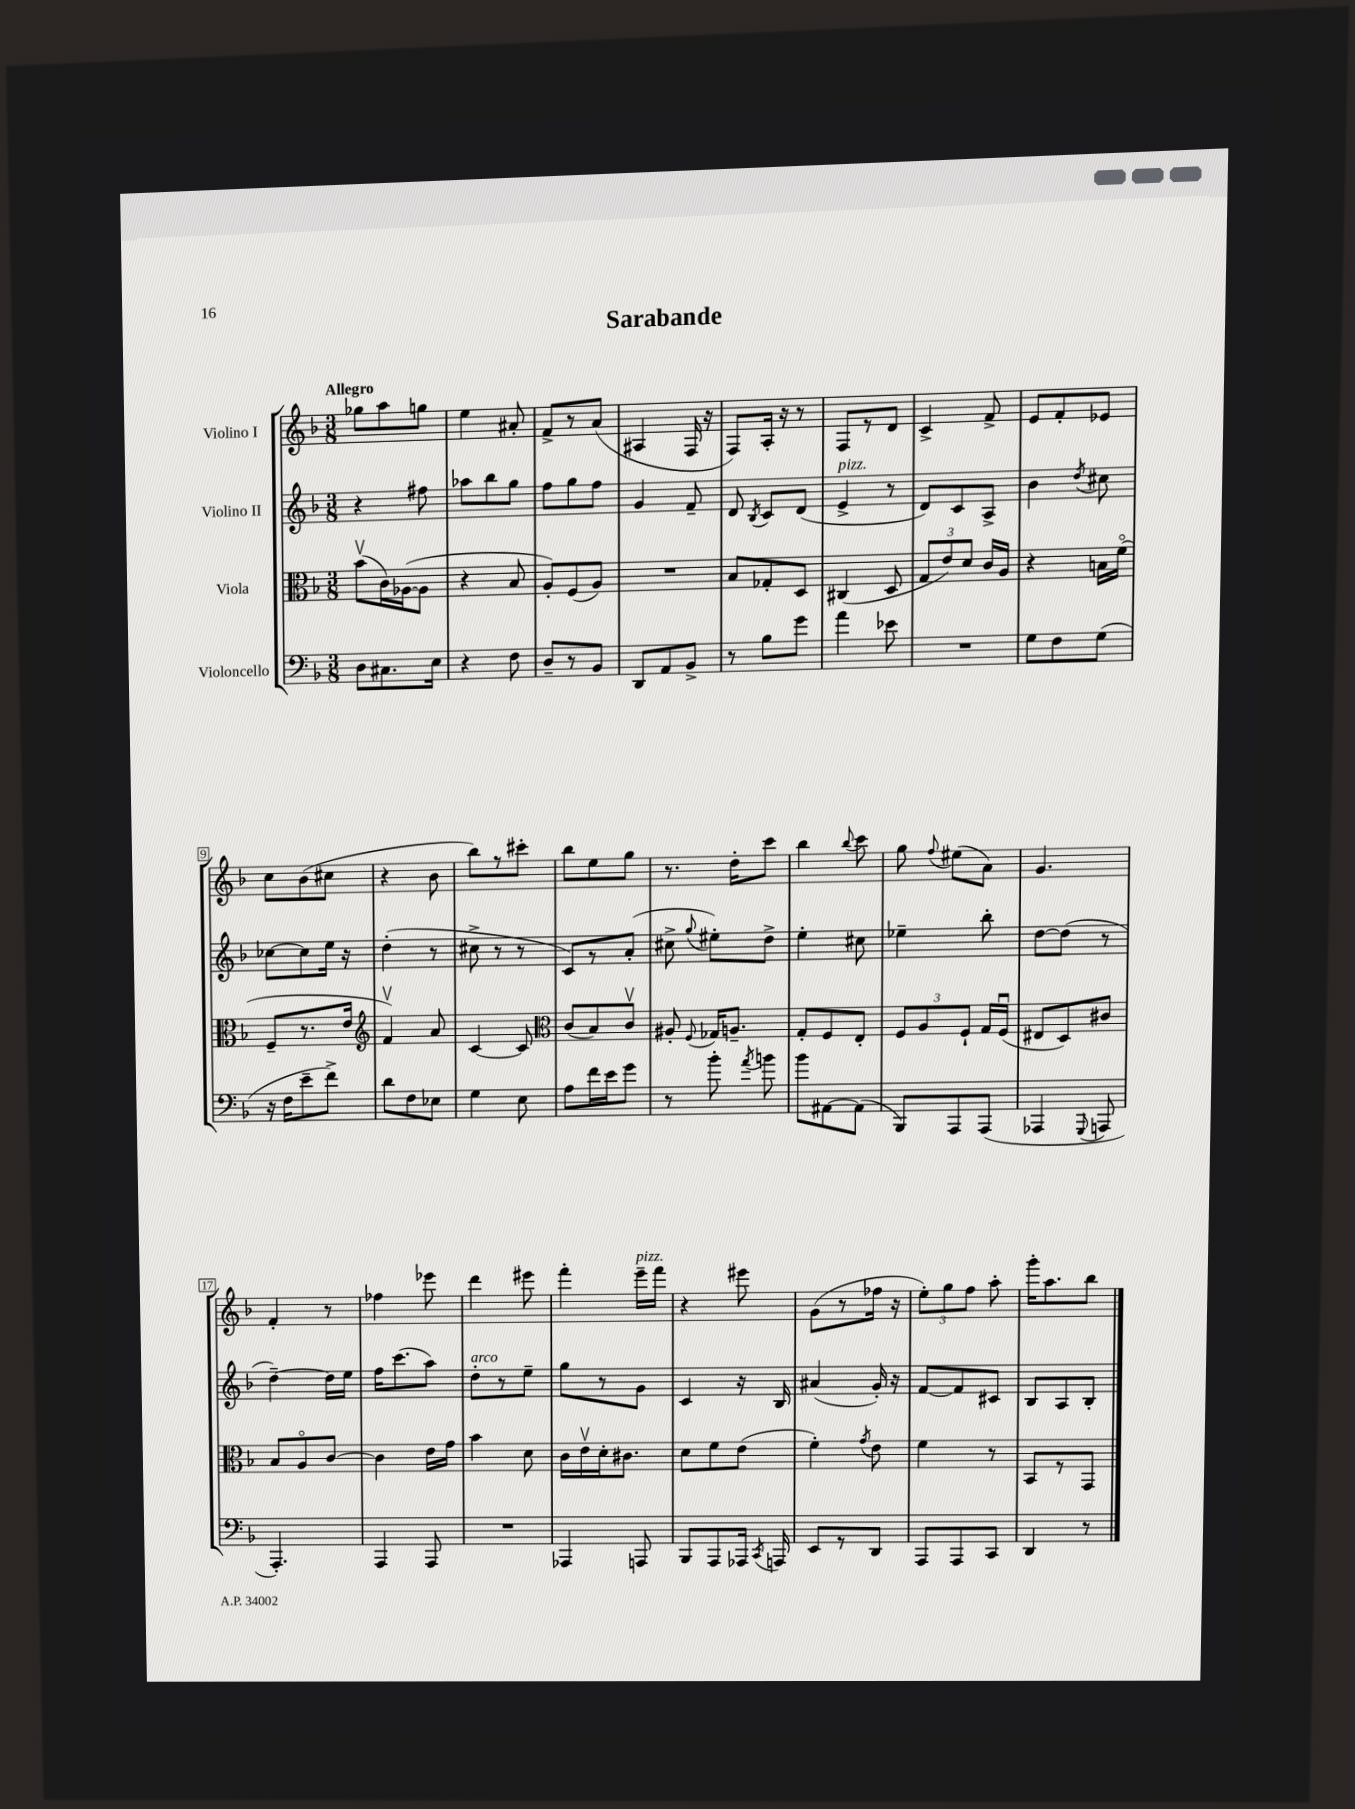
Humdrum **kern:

**kern	**kern	**kern	**kern
*staff4	*staff3	*staff2	*staff1
*clefF4	*clefC3	*clefG2	*clefG2
*k[b-]	*k[b-]	*k[b-]	*k[b-]
*M3/8	*M3/8	*M3/8	*M3/8
8D\L	(8b-v\L	4r	8gg-\L
8.C#\	16c\L)	.	8aa\
.	([16A-\J	.	.
.	8A-\]J	8ff#\	8gg\J
16E\Jk	.	.	.
=	=	=	=
4r	4r	8aa-\L	4ee\
.	.	8bb-\	.
8F\	8B-/	8gg\J	8a#'/
=	=	=	=
8D~/L	8A'/L)	8ff\L	8f^/L
8r	(8F/	8gg\	8r
8BB-/J	8A/J)	8ff\J	(8a/J
=	=	=	=
8DD/L	4.r	4g/	4A#/
8AA/	.	.	.
8BB-^/J	.	8f~/	16F/
.	.	.	16r
=	=	=	=
8r	8B-/L	8d/	8F/L)
.	.	8qB-/	.
8B-\L	8G-'/	8c/L	16A'/Jk
.	.	.	16r
8g\J	8D/J	(8d/J	8r
=	=	=	=
4a\	(4C#/	4e^/	8F/L
.	.	.	8r
8e-\	8D/	8r	8d/J
=	=	=	=
4.r	12G/L	8d/L)	4c^/
.	12e/)	.	.
.	.	8c/	.
.	12d/J	.	.
.	16c/LL	8A^/J	8f^/
.	16A/JJ	.	.
=	=	=	=
8G\L	4r	4b-\	8e/L
8F\	.	.	8f'/
.	.	8qdd/	.
(8G\J	16B\LL	8cc#\	8e-/J
.	(16fo\JJ	.	.
=	=	=	=
16r	8F~/L	[8cc-\L	8cc\L
16F\LK	.	.	.
8e~\	8.r	8cc-\]	(8b-\
8f^\J)	.	16ee\Jk	8cc#\J
.	16e/Jk	16r	.
=	=	=	=
*	*clefG2	*	*
8d\L	4fv/)	(4dd'\	4r
8F\	.	.	.
8E-\J	8a/	8r	8b-\
=	=	=	=
4G\	[4c/	8cc#^\	8bb-\L)
.	.	8r	8r
8E\	8c/]	8r	8ccc#'\J
=	=	=	=
*	*clefC3	*	*
8A\L	(8c/L	8c/L)	8bb-\L
16f\L	8B-/)	8r	8ee\
16e\J	.	.	.
8g\J	8cv/J	(8a'/J	8gg\J
=	=	=	=
8r	8A#'/	8cc#^\	8.r
.	8qqF/	8qqgg/	.
8b-'\	16G-/LK	8ee#'\L)	.
.	8.A~/J	.	16dd'\LK
8qa/	.	.	.
8b\	.	8dd^\J	8ccc\J
=	=	=	=
8b-\L	8G'/L	4ee'\	4bb-\
[8AA#\	8F/	.	.
.	.	.	8qqbb-/
(8AA#\]J	8E'/J	8cc#\	8ccc\
=	=	=	=
8BBB-/L)	12F/L	4ee-~\	8gg\
.	12A/	.	.
.	.	.	8qqff/
8AAA/	.	.	(8ee#\L
.	12F`/J	.	.
(8AAA/J	16G/LL	8bb-'\	8a\J)
.	(16Fu/JJ	.	.
=	=	=	=
4AAA-/	8E#/L	[8dd\L	4.g/
.	8D/)	(8dd\]J	.
8qqGGG/	.	.	.
8AAA/	8c#/J	8r	.
=	=	=	=
4.AAA'/)	8B-/L	[4dd~\)	4f'/
.	8Ao/	.	.
.	[8c/J	16dd\]LL	8r
.	.	16ee\JJ	.
=	=	=	=
4AAA/	4c\]	16ff\LK	4ff-\
.	.	(8.ccc\	.
8AAA/	16e\LL	8aa\J)	8eee-\
.	16g\JJ	.	.
=	=	=	=
4.r	4b-\	8dd'\L	4ddd\
.	.	8r	.
.	8d\	8ee~\J	8eee#\
=	=	=	=
4AAA-/	16c\LL	8gg\L	4fff'\
.	16ev\	.	.
.	16d'\J	8r	.
.	8.c#\J	.	.
8AAA/	.	8g\J	16eee~\LL
.	.	.	16fff\JJ
=	=	=	=
8BBB-/L	8d\L	4c/	4r
8AAA/	8f\	.	.
16AAA-/Jk	(8e\J	16r	8eee#\
8qCC/	.	.	.
16AAA/	.	16B-/	.
=	=	=	=
8EE/L	4f'\)	(4a#/	(8g\L
8r	.	.	8r
.	8qg/	.	.
8DD/J	8e\	16g'/)	16ff-\Jk
.	.	16r	16r
=	=	=	=
8AAA/L	4f\	[8f/L	12ee'\L)
.	.	.	12gg\
8AAA/	.	8f/]	.
.	.	.	12ff\J
8CC/J	8r	8c#/J	8aa'\
=	=	=	=
4DD/	8BB-/L	8B-/L	16ggg'\LK
.	.	.	8.aa\
.	8r	8A/	.
8r	8GG/J	8B-'/J	8bb-\J
==	==	==	==
*-	*-	*-	*-
